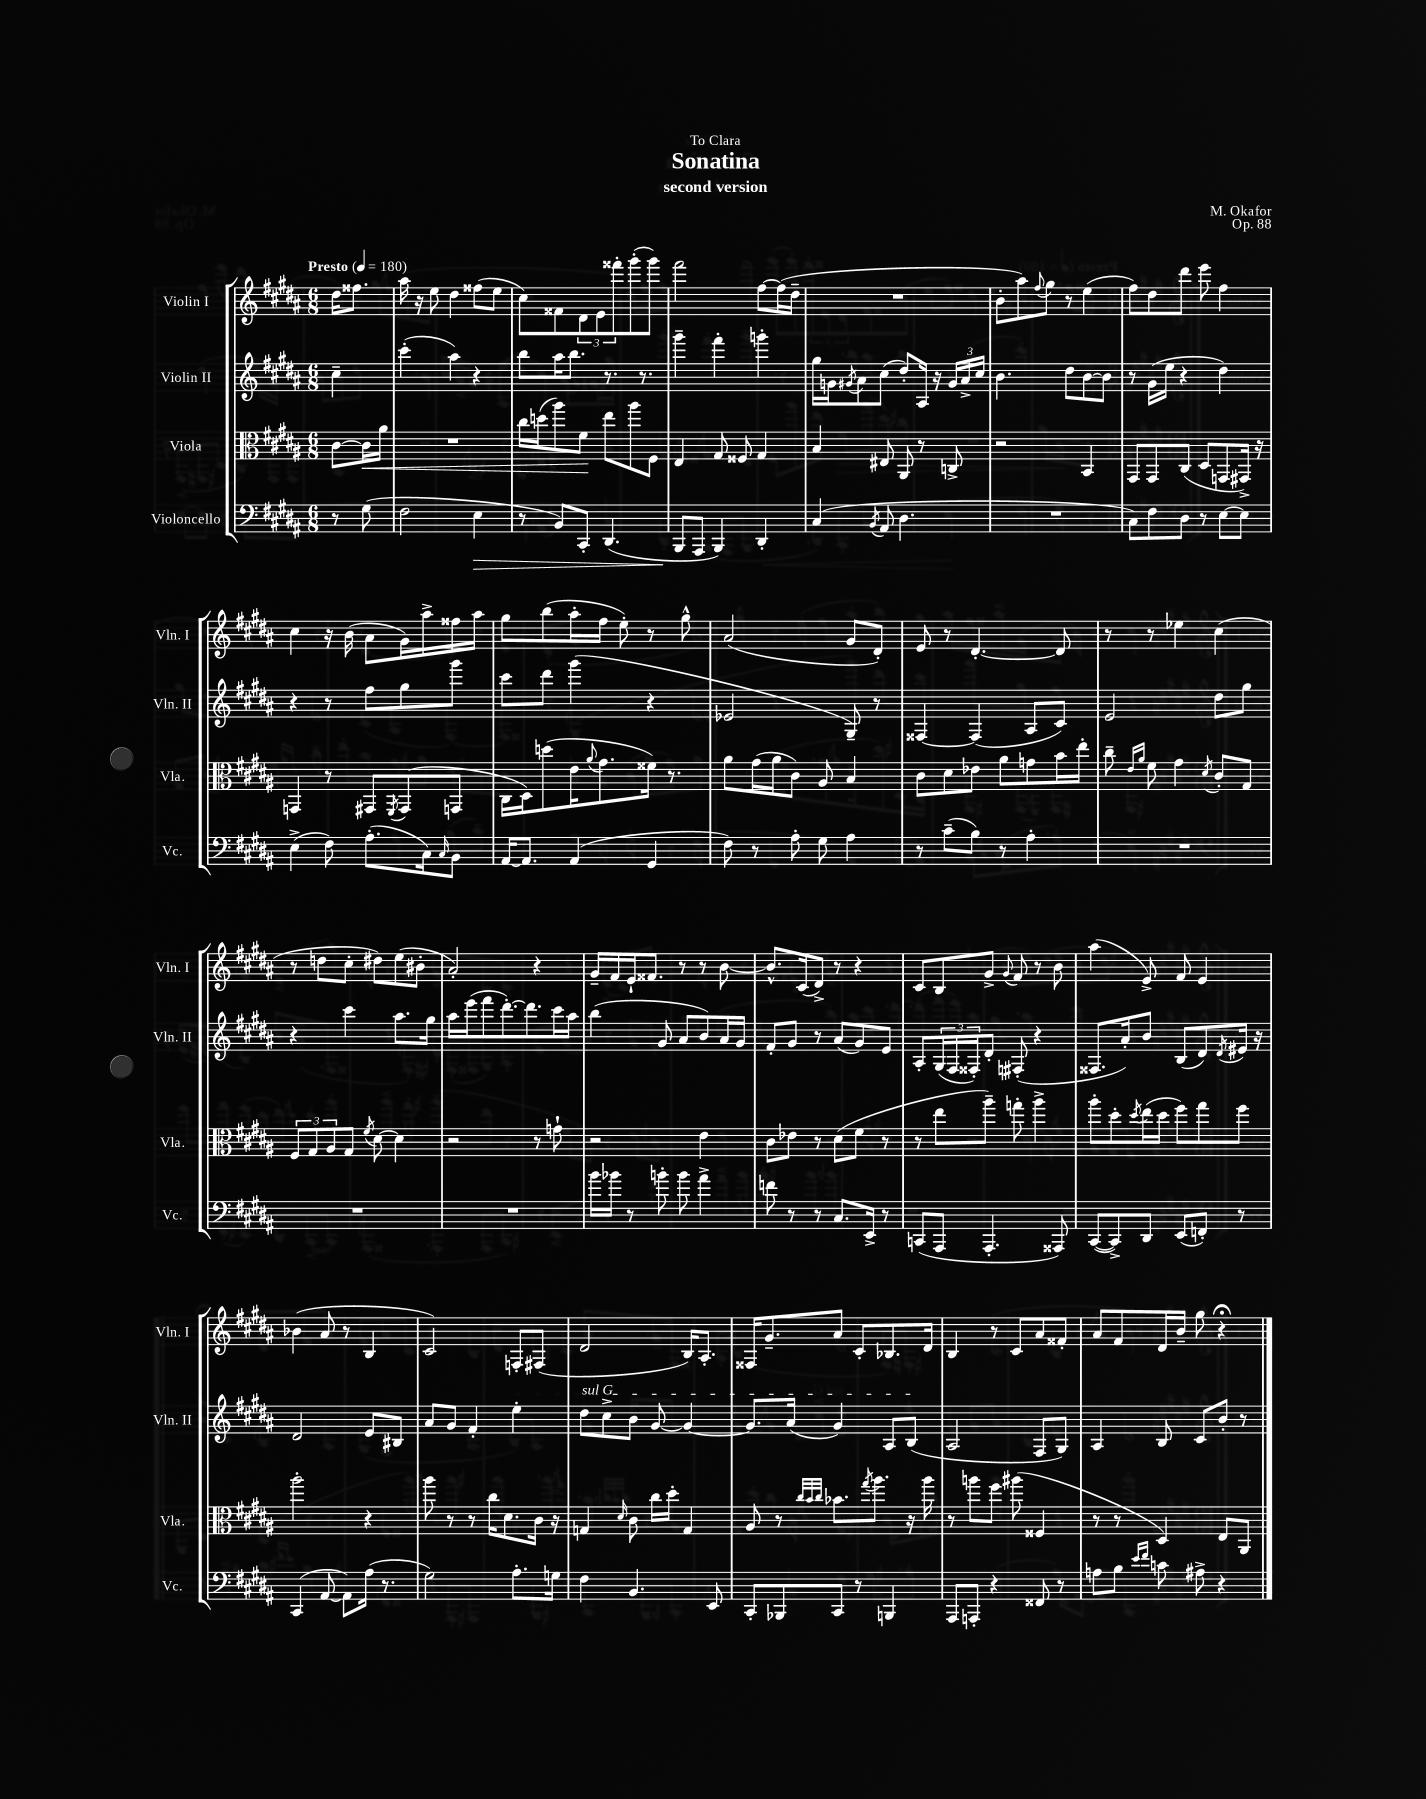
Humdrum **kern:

**kern	**dynam	**kern	**dynam	**kern	**kern
*part4	*part4	*part3	*part3	*part2	*part1
*staff4	*staff4	*staff3	*staff3	*staff2	*staff1
*I"Violoncello	*	*I"Viola	*	*I"Violin II	*I"Violin I
*I'Vc.	*	*I'Vla.	*	*I'Vln. II	*I'Vln. I
*clefF4	*	*clefC3	*	*clefG2	*clefG2
*k[f#c#g#d#a#]	*	*k[f#c#g#d#a#]	*	*k[f#c#g#d#a#]	*k[f#c#g#d#a#]
*M6/8	*	*M6/8	*	*M6/8	*M6/8
*MM180	*	*MM180	*	*MM180	*MM180
=	=	=	=	=	=
!	!	!	!	!	!LO:TX:a:B:t=Presto
8r	.	[8c#\L	.	4cc#~\	16dd#\KL
.	.	.	.	.	8.ff##X\J
!	!	!	!LO:HP:b	!	!
(8G#\	.	16c#\L]	<	.	.
.	.	16a#\JJ	.	.	.
=1	=1	=1	=1	=1	=1
2F#\	.	2.r	.	(4ccc#'\	16aa#\
.	.	.	.	.	16r
.	.	.	.	.	8ee\
.	.	.	.	4aa#\)	4dd#\
!	!LO:HP:b	!	!	!	!
4E\	>	.	.	4r	(8ff##X\L
.	.	.	.	.	8ee\J
=2	=2	=2	=2	=2	=2
8r	.	16cc#\LL	.	8bb\L	8cc#\L)
.	.	(16ddn\J	.	.	.
8BB/L)	.	8aa#\)	.	16aa#\K	8f##X\
.	.	.	.	8.bb\J	.
8CC#'/J	.	8f#\J	.	.	12d#\
.	.	.	.	.	12e\
(4.DD#/	.	8ee\L	[	8.r	.
.	.	.	.	.	12fff##X'\
.	.	8aa#\	.	.	(8ggg#'\
.	.	.	.	8.r	.
.	.	8F#\J	.	.	8ggg#\J)
=3	=3	=3	=3	=3	=3
8BBB/L	.	4E/	.	4ggg#~\	2fff#\
8AAA#/J	]	.	.	.	.
4BBB/)	.	8G#/	.	4fff#'\	.
.	.	8F##X/	.	.	.
4DD#'/	.	4G#/	.	4gggn'\	[8ff#\L
.	.	.	.	.	(16ff#\L]
.	.	.	.	.	16dd#~\JJ
=4	=4	=4	=4	=4	=4
(4C#/	.	4B/	.	16gg#\LL	2.r
.	.	.	.	16gn\J	.
.	.	.	.	8qg#X/	.
.	.	.	.	8a#\	.
8qBB/	.	.	.	.	.
8AA#/	.	8E#X/	.	(8cc#\J	.
4.D#\	.	8AA#/	.	8dd#'/L)	.
.	.	8r	.	16A#/Jk	.
.	.	.	.	16r	.
.	.	8Cn^/	.	24g#/LL	.
.	.	.	.	24a#^/	.
.	.	.	.	24cc#/JJ	.
=5	=5	=5	=5	=5	=5
2.r	.	2r	.	4.b\	8b'\L
.	.	.	.	.	8aa#\)
.	.	.	.	.	8qqff#/
.	.	.	.	.	8gg#\J
.	.	.	.	8dd#\L	8r
.	.	4BB/	.	[8b\	(4ee\
.	.	.	.	8b\J]	.
=6	=6	=6	=6	=6	=6
8C#\L)	.	8GG#/L	.	8r	8ff#\L)
8F#\	.	8GG#/	.	(16g#\LL	8dd#\
.	.	.	.	16ee\JJ	.
8D#\J	.	(8C#/J	.	4r	8ddd#\J
8r	.	8D#/L	.	.	8eee\
[8E\L	.	8GGn/	.	4dd#\)	4ff#\
8E\J]	.	16GG#X^/Jk)	.	.	.
.	.	16r	.	.	.
!!LO:LB:g=z
=7	=7	=7	=7	=7	=7
(4E^\	.	4GGn/	.	4r	4cc#\
8F#\)	.	8r	.	8r	16r
.	.	.	.	.	(16b\
(8.A#'\L	.	8GG#X/L	.	8ff#\L	8a#\L
.	.	8qFF#/	.	.	.
.	.	(8GG#/	.	8gg#\	16g#\L)
16C#\k)	.	.	.	.	16aa#^\
16qqC#/	.	.	.	.	.
8BB\J	.	8GGn/J	.	8ggg#\J	16ff##X\
.	.	.	.	.	16aa#\JJ
=8	=8	=8	=8	=8	=8
[16AA#/KL	.	16C#\LL	.	8ccc#\L	8gg#\L
8.AA#/J]	.	16D#\J)	.	.	.
.	.	(8ddn\	.	8ddd#\J	(8bb\
(4AA#/	.	16e\K	.	(4ggg#\	16aa#'\L
.	.	8qqa#/	.	.	.
.	.	8.g#\	.	.	16ff#\JJ
.	.	.	.	.	8ee'\)
4GG#/	.	16f##X\Jk)	.	4r	8r
.	.	8.r	.	.	.
.	.	.	.	.	8gg#^^\
=9	=9	=9	=9	=9	=9
8F#\)	.	8a#\L	.	2e-X/	(2a#/
8r	.	(16g#\L	.	.	.
.	.	16a#\J	.	.	.
8A#'\	.	8c#\J)	.	.	.
8G#\	.	8A#/	.	.	.
4A#\	.	4B/	.	8G#~/)	8g#/L
.	.	.	.	8r	8d#'/J)
=10	=10	=10	=10	=10	=10
8r	.	8c#\L	.	[4F##X/	8e/
(8c#~\L	.	8d#\	.	.	8r
8B\J)	.	8e-X\J	.	(4F##/]	[4.d#'/
8r	.	8a#\L	.	.	.
4A#'\	.	8gn\	.	8A#/L	.
.	.	16b\L	.	8c#/J)	8d#/]
.	.	16ee'\JJ	.	.	.
=11	=11	=11	=11	=11	=11
2.r	.	8cc#~\	.	2e/	8r
.	.	16qqe/LL	.	.	.
.	.	16qqa#/JJ	.	.	.
.	.	8f#\	.	.	8r
.	.	4g#\	.	.	4ee-X\
.	.	8qd#/	.	.	.
.	.	8c#'/L	.	8dd#\L	(4cc#\
.	.	8G#/J	.	8gg#\J	.
!!LO:LB:g=z
=12	=12	=12	=12	=12	=12
2.r	.	12F#/L	.	4r	8r
.	.	12G#/	.	.	.
.	.	.	.	.	8ddn\L
.	.	12A#/	.	.	.
.	.	8G#/J	.	4ccc#\	8cc#'\J
.	.	8qf#/	.	.	.
.	.	[8d#\	.	.	8dd#X\L)
.	.	4d#\]	.	8.aa#\L	(8ee\
.	.	.	.	.	8b#X'\J
.	.	.	.	16gg#\Jk	.
=13	=13	=13	=13	=13	=13
2.r	.	2r	.	16aa#\LL	2a#'/)
.	.	.	.	(16eee\J	.
.	.	.	.	8fff#\	.
.	.	.	.	[8.ddd#'\)	.
.	.	.	.	8.ddd#\]	.
.	.	8r	.	.	4r
.	.	8gn`\	.	16ccc#\L	.
.	.	.	.	16aa#\JJ	.
=14	=14	=14	=14	=14	=14
16b\LL	.	2r	.	(4bb\	16g#~/LL
16b-X\JJ	.	.	.	.	16f#/
8r	.	.	.	.	16e`/J
.	.	.	.	.	8.f##X/J
8bn'\	.	.	.	8g#/	.
8b\	.	.	.	8a#/L	8r
4a#^\	.	4e\	.	8b/)	8r
.	.	.	.	16a#/L	[8b\
.	.	.	.	16g#/JJ	.
=15	=15	=15	=15	=15	=15
8fn\	.	8c#\L	.	8f#'/L	8.b^^/L]
8r	.	8e-X\J	.	8g#/J	.
.	.	.	.	.	(16c#/k
8r	.	8r	.	8r	8d#^/J)
8.C#/L	.	(8d#\L	.	(8a#/L	8r
.	.	8f#\J	.	8g#/)	4r
16EE^/Jk	.	.	.	.	.
8r	.	8r	.	8e/J	.
=16	=16	=16	=16	=16	=16
(8CCn/L	.	8r	.	8A#'/L	8c#/L
8AAA#/J	.	8ee\L	.	(24G#/L	8B/
.	.	.	.	24F#/	.
.	.	.	.	24F##X'/J)	.
4.AAA#'/	.	8aa#~\J)	.	8d#'/J	8g#^/J
.	.	.	.	.	8qqg#/
.	.	8ggn'\	.	(8F#X'/	8f#/
.	.	4aa#^\	.	4r	8r
8AAA##X/)	.	.	.	.	8b\
=17	=17	=17	=17	=17	=17
([8CC#/L	.	8aa#'\L	.	8.F##X/L	(4aa#\
8CC#^/])	.	8dd#'\	.	.	.
.	.	.	.	16a#'/k)	.
.	.	8qdd#/	.	.	.
8DD#/J	.	(16ee\L	.	8b/J	8e^/)
.	.	16dd#\JJ	.	.	.
(8EE/L	.	8ff#\L)	.	(8B/L	8f#/
8FFn'/J)	.	8gg#\	.	8d#/)	4e/
.	.	.	.	8qd#/	.
8r	.	8ff#\J	.	16e#X/Jk	.
.	.	.	.	16r	.
!!LO:LB:g=z
=18	=18	=18	=18	=18	=18
(4CC#/	.	2aa#'\	.	2d#/	(4b-X\
[8AA#/	.	.	.	.	8a#/
8AA#\L])	.	.	.	.	8r
(16A#\Jk	.	4r	.	8e/L	4B/
8.r	.	.	.	.	.
.	.	.	.	8B#X/J	.
=19	=19	=19	=19	=19	=19
2G#\)	.	8aa#\	.	8a#/L	2c#/)
.	.	8r	.	8g#/J	.
.	.	8r	.	4f#'/	.
.	.	16cc#\KL	.	.	.
.	.	8.d#\	.	.	.
8.A#'\L	.	.	.	4ee'\	8Fn'/L
.	.	16c#\Jk	.	.	(8F#X/J
16Gn\Jk	.	16r	.	.	.
=20	=20	=20	=20	=20	=20
!	!	!	!	!LO:TX:a:i:t=sul G	!
4F#\	.	4Gn/	.	8dd#\L	2d#/
.	.	.	.	8cc#^\	.
.	.	16qqd#/	.	.	.
4.BB/	.	8c#\	.	8b\J	.
.	.	16cc#\LL	.	[8g#/	.
.	.	16dd#'\JJ	.	.	.
.	.	4G/	.	4g#/_	16B/KL)
.	.	.	.	.	8.A#'/J
8EE/	.	.	.	.	.
=21	=21	=21	=21	=21	=21
8CC#'/L	.	8A#/	.	8.g#/L]	16F##X/KL
.	.	.	.	.	8.g#~/
8BBB-X/	.	8r	.	.	.
.	.	.	.	(16a#/Jk	.
.	.	32qqcc#/LLL	.	.	.
.	.	32qqb/	.	.	.
.	.	32qqcc#/JJJ	.	.	.
8CC#/J	.	8.b-X\L	.	4g#/)	8a#/J
8r	.	.	.	.	8c#'/L
.	.	8qgg#/	.	.	.
.	.	8.aa#\J	.	.	.
4BBBn/	.	.	.	8A#/L	8.B-X/
.	.	16r	.	(8B/J	.
.	.	16aa#\	.	.	16d#/Jk
=22	=22	=22	=22	=22	=22
8AAA#/L	.	8r	.	2A#/	4B/
8AAAn'/J	.	8aan\L	.	.	.
4r	.	8ff#\J	.	.	8r
.	.	(8aa#X\	.	.	8c#/L
8FF##X/	.	4F##X/	.	8F#/L	8a#/
8r	.	.	.	8G#/J)	8f##X'/J
=23	=23	=23	=23	=23	=23
8An\L	.	8r	.	4A#/	8a#/L
8B\J	.	8r	.	.	8f#/
16qqe/LL	.	.	.	.	.
16qqf#/JJ	.	.	.	.	.
8cn\	.	4D#/)	.	8B/	16d#/L
.	.	.	.	.	16b~/JJ
8A#X^\	.	.	.	8c#/L	8gg#\
4r	.	8E/L	.	8b'/J	4r;<
.	.	8AA#/J	.	8r	.
==	==	==	==	==	==
*-	*-	*-	*-	*-	*-
